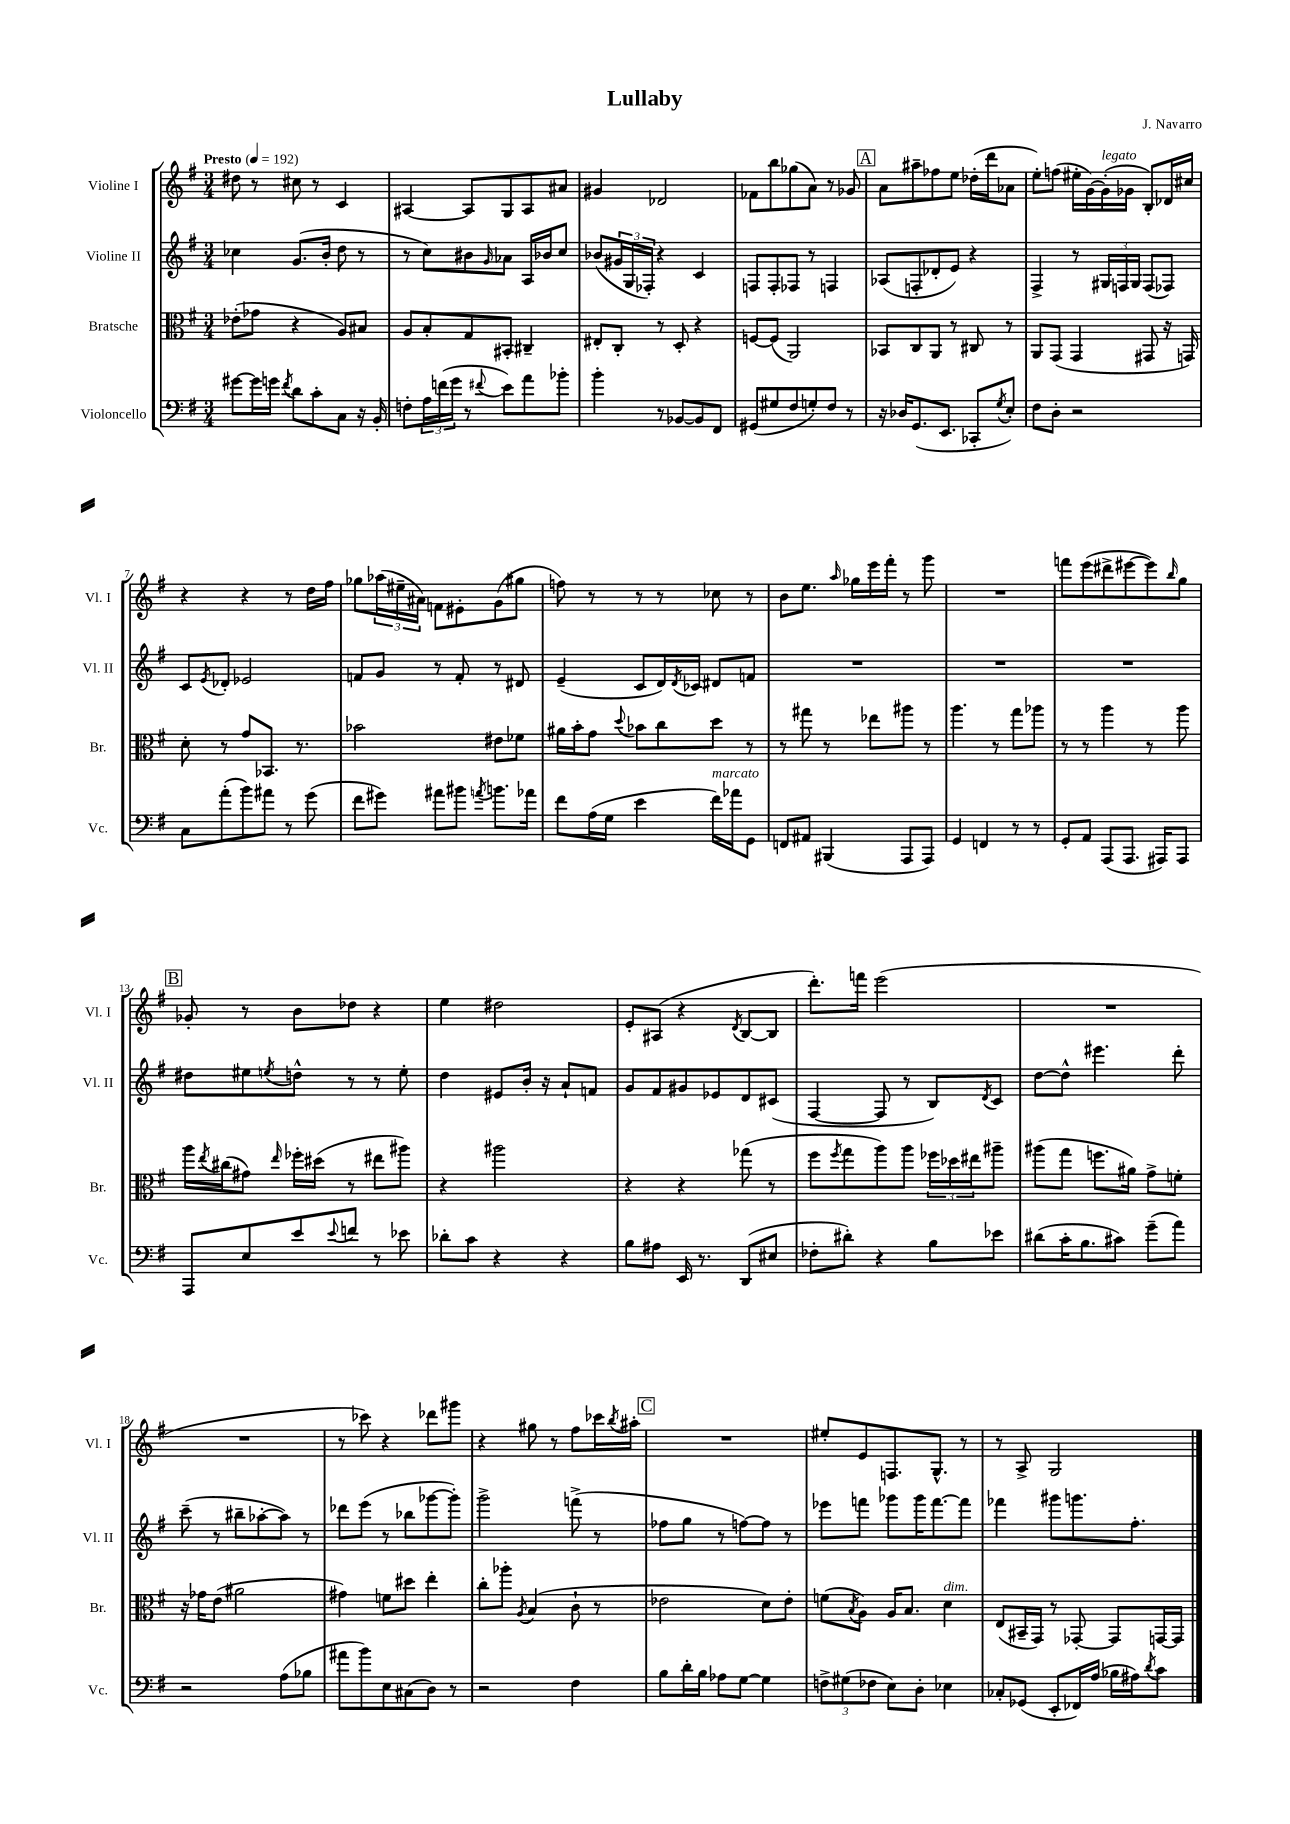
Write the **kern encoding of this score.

**kern	**kern	**kern	**kern
*part4	*part3	*part2	*part1
*staff4	*staff3	*staff2	*staff1
*I"Violoncello	*I"Bratsche	*I"Violine II	*I"Violine I
*I'Vc.	*I'Br.	*I'Vl. II	*I'Vl. I
*clefF4	*clefC3	*clefG2	*clefG2
*k[f#]	*k[f#]	*k[f#]	*k[f#]
*M3/4	*M3/4	*M3/4	*M3/4
*MM192	*MM192	*MM192	*MM192
=1	=1	=1	=1
!	!	!	!LO:TX:a:B:t=Presto
[8g#X\L	(8e-X'\L	4cc-X\	8dd#X\
16g#\L]	8g-X\J	.	8r
16gn\JJ	.	.	.
8qf#/	.	.	.
8d\L	4r	(8.g/L	8cc#X\
8c'\	.	.	8r
.	.	16b'/Jk	.
8C\J	8A/L)	8dd\	4c/
16r	8B#X/J	8r	.
16BB'/	.	.	.
=2	=2	=2	=2
8Fn'\L	8A/L	8r	[4A#X/
24A\L	8B'/	8cc\L)	.
(24fn\	.	.	.
24g\JJ	.	.	.
8r	8G/	8b#X\	8A#/L]
8qqf#X/	.	16qqg/	.
8e\L)	8BB#X'/J	8a-X\J	8G/
8a\	4C#X~/	16A/LL	8A#/
.	.	16b-X/J	.
8b-X'\J	.	8cc/J	8a#X/J
=3	=3	=3	=3
4b'\	8E#X'/L	(8b-X/L	4g#X/
.	8C'/J	24g#X/L	.
.	.	24G/	.
.	.	24F-X'/JJ)	.
8r	8r	4r	2d-X/
[8BB-X/L	8D'/	.	.
8BB-/]	4r	4c/	.
8FF#/J	.	.	.
=4	=4	=4	=4
(8GG#X/L	[8Fn/L	8Fn/L	8f-X\L
8G#X/	(8F/J]	8F'/	8bb\
8F#/	2AA/)	8F-X/J	(8gg-X\
8Gn'/)	.	8r	8a\J)
8F#/J	.	4Fn/	8r
8r	.	.	8g-X/
!!LO:REH:place=s1:t=A
=5	=5	=5	=5
16r	8BB-X/L	(8A-X/L	8a\L
16D-X/KL	.	.	.
(8.GG/	8C/	8Fn'/	8aa#X~\
.	8AA/J	8d-X'/	8ff-X\
8.EE/J	.	.	.
.	8r	8e/J)	8ee\J
8CC-X'/L	8C#X/	4r	(16dd-X'\LL
.	.	.	16ddd\J
8qG/	.	.	.
8E'/J)	8r	.	8a-X\J
=6	=6	=6	=6
8F#\L	8AA/L	4F#^/	8ee'\L)
8D'\J	(8GG/J	.	(8ffn\J
2r	4GG/	8r	16ee#X'\LL
.	.	.	[16g\)
!	!	!	!LO:TX:a:i:t=legato
.	.	24G#X/LL	(16g'\]
.	.	24Fn/	.
.	.	.	16g-X\JJ
.	.	24G#/JJ	.
.	8GG#X/	(8F/L	8B'/L)
.	16r	8F-X/J)	16d-X/L
.	16GGn/)	.	16cc#X/JJ
!!LO:LB:g=z
=7	=7	=7	=7
8C\L	8d'\	8c/L	4r
.	.	8qe/	.
(8a'\	8r	8d-X'/J	.
8b\)	8g/L	2e-X/	4r
8a#X\J	8.BB-X/J	.	.
8r	.	.	8r
.	8.r	.	.
(8g\	.	.	16dd\LL
.	.	.	16ff#\JJ
=8	=8	=8	=8
8f#\L	2b-X\	8fn/L	8gg-X\L
8g#X\J)	.	8g/J	(24aa-X\L
.	.	.	24ee#X~\
.	.	.	24a#X\JJ)
8a#X\L	.	8r	8fn\L
8b#X\J	.	8f'/	8e#X'\
8qan/	.	.	.
8.bn\L	8e#X\L	8r	(8g\
.	8f-X\J	8d#X/	8gg#X\J
16a-X\Jk	.	.	.
=9	=9	=9	=9
8f#\L	16a#X\LL	(4e~/	8ffn\)
.	16b'\J	.	.
(16A\L	8g\J	.	8r
16G\JJ	.	.	.
.	8qqdd/	.	.
4e\	8b-X\L	8c/L	8r
.	8cc\	16d/L)	8r
.	.	8qd/	.
.	.	16c-X/JJ	.
!LO:TX:a:i:t=marcato	!	!	!
16f#\LL)	8dd\J	8d#X/L	8cc-X\
16a-X\J	.	.	.
8GG\J	8r	8fn/J	8r
=10	=10	=10	=10
8FFn/L	8r	2.r	8b\L
8AA#X/J	8gg#X\	.	8.ee\J
(4BBB#X/	8r	.	.
.	.	.	16qqaa/
.	.	.	16gg-X\LL
.	8ee-X\L	.	16eee\
.	.	.	16fff#'\JJ
8AAA/L	8aa#X\J	.	8r
8AAA/J)	8r	.	8ggg\
=11	=11	=11	=11
4GG/	4.aa\	2.r	2.r
4FFn/	.	.	.
.	8r	.	.
8r	8gg\L	.	.
8r	8aa-X\J	.	.
=12	=12	=12	=12
8GG'/L	8r	2.r	8fffn\L
8AA/J	8r	.	(8eee\
(8AAA/L	4aa\	.	8ddd#X^\
8.AAA/J	.	.	[8eee#X\
.	8r	.	8eee#\])
16AAA#X/KL)	.	.	.
.	.	.	16qqbb/
8AAA#/J	8aa\	.	8gg\J
!!LO:LB:g=z
!!LO:REH:place=s1:t=B
=13	=13	=13	=13
8AAA/L	16aa\LL	8dd#X\L	8g-X'/
.	8qee/	.	.
.	(16cc#X\J	.	.
8E/	8g#X\J)	8ee#X\	8r
.	16qqee/	8qeen/	.
8e/	16ff-X'\LL	8ddn^^\J	8b\L
.	(16dd#X\JJ	.	.
8qqe/	.	.	.
8fn/J	8r	8r	8dd-X\J
8r	8ee#X\L	8r	4r
8e-X\	8aa#X\J)	8ee'\	.
=14	=14	=14	=14
8d-X'\L	4r	4dd\	4ee\
8c\J	.	.	.
4r	2aa#X\	8e#X/L	2dd#X\
.	.	16b'/Jk	.
.	.	16r	.
4r	.	8a`/L	.
.	.	8fn/J	.
=15	=15	=15	=15
8B\L	4r	8g/L	8e'/L
8A#X\J	.	8f#/	(8A#X/J
16EE/	4r	8g#X/	4r
8.r	.	.	.
.	.	8e-X/	.
.	.	.	8qd/
(8DD/L	(8gg-X\	8d/	[8B/L
8E#X/J	8r	(8c#X/J	8B/J]
=16	=16	=16	=16
8F-X'\L	8ff#\L	[4F#/	8.ddd'\L)
.	8qff#/	.	.
8d#X'\J)	8gg\	.	.
.	.	.	16fffn\Jk
4r	8aa\)	8F#/]	(2eee\
.	8aa\J	8r	.
8B\L	24ff-X\LL	8B/L)	.
.	24dd-X\	.	.
.	24ee#X\J	.	.
.	.	8qd/	.
8e-X\J	8aa#X~\J	8c/J	.
=17	=17	=17	=17
(8d#X\L	(8aa#X\L	[8dd\L	2.r
16c'\K	8gg\J	8dd^^\J]	.
8.B\	.	.	.
.	8.ffn\L	4.eee#X\	.
8c#X\J)	.	.	.
.	16a#X\Jk)	.	.
(8g~\L	8g^\L	.	.
8a\J)	8fn'\J	8ddd'\	.
!!LO:LB:g=z
=18	=18	=18	=18
2r	16r	(8ccc~\	2.r
.	16g-X\KL	.	.
.	(8e\J	8r	.
.	2a#X\	8bb#X~\L	.
.	.	[8aa-X'\	.
(8A\L	.	8aa-\J])	.
8B-X\J	.	8r	.
=19	=19	=19	=19
8a#X\L	4g#X\)	8ddd-X\L	8r
8b\)	.	(8eee\J	8ccc-X\)
8E\	8fn\L	8r	4r
(8C#X\	8dd#X\J	8bb-X\L	.
8D\J)	4ee'\	[8ggg-X\	8ddd-X\L
8r	.	8ggg-'\J])	8ggg#X\J
=20	=20	=20	=20
2r	8cc'\L	2ggg^\	4r
.	8aa-X'\J	.	.
.	8qA/	.	.
.	(4B/	.	8gg#X\
.	.	.	8r
4F#\	8c`\	(8fffn^\	8ff#\L
.	8r	8r	16ccc-X\L
.	.	.	8qbb/
.	.	.	16aa#X'\JJ
!!LO:REH:place=s1:t=C
=21	=21	=21	=21
8B\L	2e-X\	8ff-X\L	2.r
16d'\L	.	8gg\J	.
16B\JJ	.	.	.
8A-X\L	.	8r	.
[8G\J	.	[8ffn\L)	.
4G\]	8d\L)	8ff\J]	.
.	8e-'\J	8r	.
=22	=22	=22	=22
12Fn^\L	(8fn\L	8eee-X\L	8ee#X'/L
(12G#X\	.	.	.
.	8qB/	.	.
.	8A\J)	8fffn\J	8e/
12F-X\J	.	.	.
8E\L)	16A/KL	8ggg-X\L	8.Fn/
.	8.B/J	.	.
8D'\J	.	16ggg-\K	.
.	.	[8.fff\	8.G^^/J
!	!LO:TX:a:i:t=dim.	!	!
4E-X\	4d\	.	.
.	.	8fff\J]	8r
=23	=23	=23	=23
8C-X'/L	(8E/L	4fff-X\	8r
(8GG-X/J	16BB#X~/L	.	8A^/
.	16GG/JJ)	.	.
8EE'/L	8r	8ggg#X\L	2G/
16FF-X/L)	[8GG-X'/	8.gggn\	.
(16A/JJ	.	.	.
16B-X\LL	8GG-/L]	.	.
16A#X\J)	.	8.ff#'\J	.
8qd/	.	.	.
8c\J	[16GGn/L	.	.
.	16GG/JJ]	.	.
==	==	==	==
*-	*-	*-	*-
